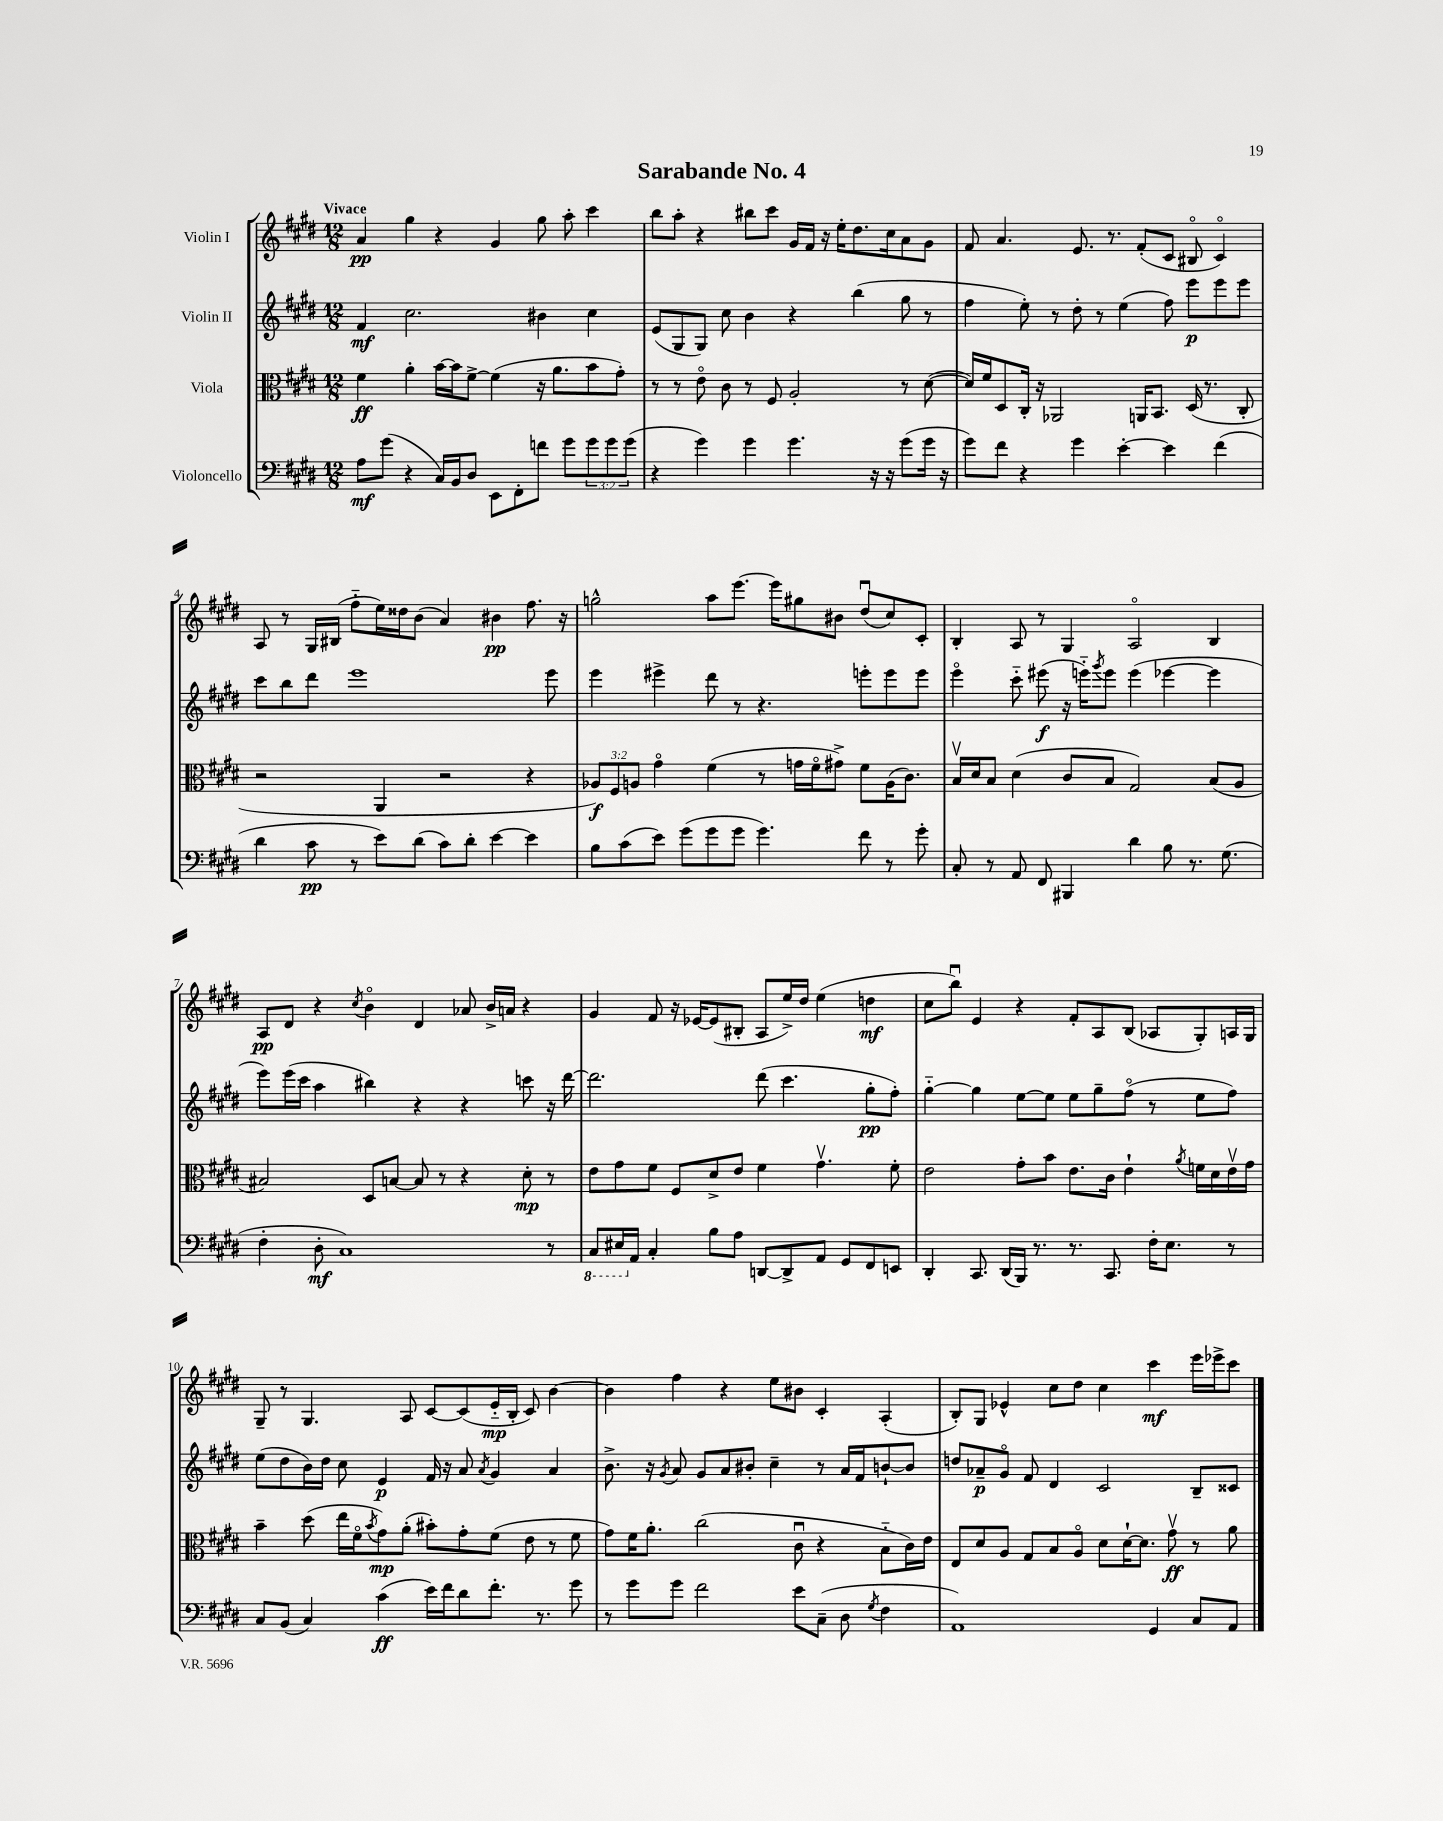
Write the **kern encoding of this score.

**kern	**kern	**kern	**kern
*staff4	*staff3	*staff2	*staff1
*clefF4	*clefC3	*clefG2	*clefG2
*k[f#c#g#d#]	*k[f#c#g#d#]	*k[f#c#g#d#]	*k[f#c#g#d#]
*M12/8	*M12/8	*M12/8	*M12/8
8A	4f#	4f#	4a
(8g#	.	.	.
4r	4a'	2.cc#	4gg#
16C#)	[16b	.	4r
16BB	16b]	.	.
8D#	[8f#^	.	.
8EE	(4f#]	.	4g#
8FF#'	.	.	.
8f	16r	4b#	8gg#
.	8.a	.	.
8g#	.	.	8aa'
12g#	8b	4cc#	4ccc#
12g#	.	.	.
.	8g#')	.	.
(12g#	.	.	.
=	=	=	=
4r	8r	(8e	8bb
.	8r	8G#	8aa'
4g#)	8eo	8G#)	4r
.	8c#	8cc#	.
4g#	8r	4b	8bb#
.	8F#	.	8ccc#
4.g#	2A'	4r	16g#
.	.	.	16f#
.	.	.	16r
.	.	.	16ee'
.	.	(4bb	8.dd#
16r	.	.	.
16r	.	.	16cc#
(8g#	8r	8gg#	8a
16g#	([8d#	8r	8g#
16r	.	.	.
=	=	=	=
8g#)	16d#])	4ff#	8f#
.	16f#	.	.
8f#	8D#	.	4.a
4r	16C#'	8ee')	.
.	16r	.	.
.	2AA-	8r	.
4g#	.	8dd#'	8.e
.	.	8r	.
.	.	.	8.r
[4e'	.	(4ee	.
.	16AA	.	(8f#'
.	8.BB	.	.
4e]	.	8ff#)	8c#
.	(16D#	8eee	8B#o
.	8.r	.	.
(4f#	.	8eee	4c#o)
.	8C#'	8eee	.
=	=	=	=
4d#	2r	8ccc#	8A
.	.	8bb	8r
8c#	.	8ddd#	16G#
.	.	.	(16B#
8r	.	1eee	8ff#'~
8e)	4AA	.	16ee)
.	.	.	16dd##
(8d#	.	.	(8b
8c#)	2r	.	4a)
8d#'	.	.	.
[4e	.	.	4b#
4e]	4r	.	8.ff#
.	.	8eee	.
.	.	.	16r
=	=	=	=
8B	12A-)	4eee	2gg^^
.	12F#	.	.
(8c#	.	.	.
.	12A	.	.
8e)	4g#o	4eee#^	.
(8g#	.	.	.
8g#	(4f#	8ddd#	8aa
8g#	.	8r	[8.eee
4.g#)	8r	4.r	.
.	.	.	16eee]
.	16g	.	8gg#
.	16f#o	.	.
.	8g#^)	.	8b#
8f#	8f#	8eee'	(8dd#u
8r	(16A	8eee	8cc#)
.	8.c#)	.	.
8g#'	.	8eee	8c#'
=	=	=	=
8C#'	16Bv	4eeeo	4B'
.	16d#	.	.
8r	8B	.	.
8AA	(4d#	8ccc#'~	8A
8FF#	.	(8eee#	8r
4BBB#	8c#	16r	4G#
.	.	16eee'~)	.
.	.	8qggg#	.
.	8B	8eee	.
4d#	2G#)	(4eee	2Ao
8B	.	[4eee-	.
8.r	.	.	.
.	(8B	4eee-]	4B
(8.G#	.	.	.
.	8A	.	.
=	=	=	=
4F#'	2B#)	8eee)	8A
.	.	(16eee	8d#
.	.	16ccc#	.
8D#'	.	4aa	4r
1C#)	.	.	.
.	.	.	8qcc#
.	8D#	4bb#)	4bo
.	[8B	.	.
.	8B]	4r	4d#
.	8r	.	.
.	4r	4r	8a-
.	.	.	16b^
.	.	.	16a
.	8d#'	8ccc	4r
8r	8r	16r	.
.	.	[16ddd#	.
=	=	=	=
8CC#	8e	2.ddd#]	4g#
16EE#	8g#	.	.
16AA	.	.	.
4C#'	8f#	.	8f#
.	8F#	.	16r
.	.	.	[16e-
8B	8d#^	.	(8e-]
8A	8e	.	8B#'
[8DD	4f#	(8ddd#	8A
8DD^]	.	4.ccc#	16ee^)
.	.	.	16dd#
8AA	4.g#v	.	(4ee
8GG#	.	.	.
8FF#	.	8gg#'	4dd
8EE	8f#'	8ff#')	.
=	=	=	=
4DD#'	2e	[4gg#'~	8cc#
.	.	.	8bbu)
8.CC#	.	4gg#]	4e
(16DD#	.	.	.
16BBB)	8g#'	[8ee	4r
8.r	.	.	.
.	8b	8ee]	.
8.r	8.e	8ee	8f#'
.	.	8gg#~	8A
8.CC#	16c#	.	.
.	4e`	(8ff#o	(8B
16F#'	.	8r	8A-
8.E	.	.	.
.	8qa	.	.
.	16f	8ee	8G#')
.	16d#	.	.
8r	16ev	8ff#)	16A
.	16g#	.	16G#
=	=	=	=
8C#	4b~	(8ee	8G#~
(8BB	.	8dd#	8r
4C#)	(8dd#	16b)	4.G#
.	.	16dd#	.
.	16ee	8cc#	.
.	16f#o	.	.
.	8qb	.	.
(4c#	8g#)	4e	.
.	(8a'	.	8A
16e)	8b#')	16f#	[8c#
16f#	.	16r	.
8d#	8g#'	8a	(8c#]
.	.	8qa	.
8.f#'	(8f#	4g#	16e'~
.	.	.	16B'
.	8e	.	8c#)
8.r	.	.	.
.	8r	4a	[4b
8g#	8f#	.	.
=	=	=	=
8r	8g#)	8.b^	4b]
8g#	16f#	.	.
.	8.a'	16r	.
.	.	8qg#	.
8g#	.	8a	4ff#
2f#	(2cc#	8g#	.
.	.	8a	4r
.	.	8b#'	.
.	.	4cc#~	8ee
8e	8c#u	.	8b#
(8C#~	4r	8r	4c#'
8D#	.	16a	.
.	.	16f#	.
8qG#	.	.	.
4F#	8B'~	[8b`	(4A'
.	16c#)	8b]	.
.	16e	.	.
=	=	=	=
1AA)	8E	8dd	8B')
.	8d#	8a-~	8G#
.	8A	8g#o	4e-^^
.	8G#	8f#	.
.	8B	4d#	8cc#
.	8Ao	.	8dd#
.	8d#	2c#	4cc#
.	[16d#`	.	.
.	8.d#]	.	.
4GG#	.	.	4ccc#
.	8g#v	.	.
8C#	8r	8B~	16eee
.	.	.	16eee-^
8AA	8a	8c##	8ccc#
==	==	==	==
*-	*-	*-	*-
